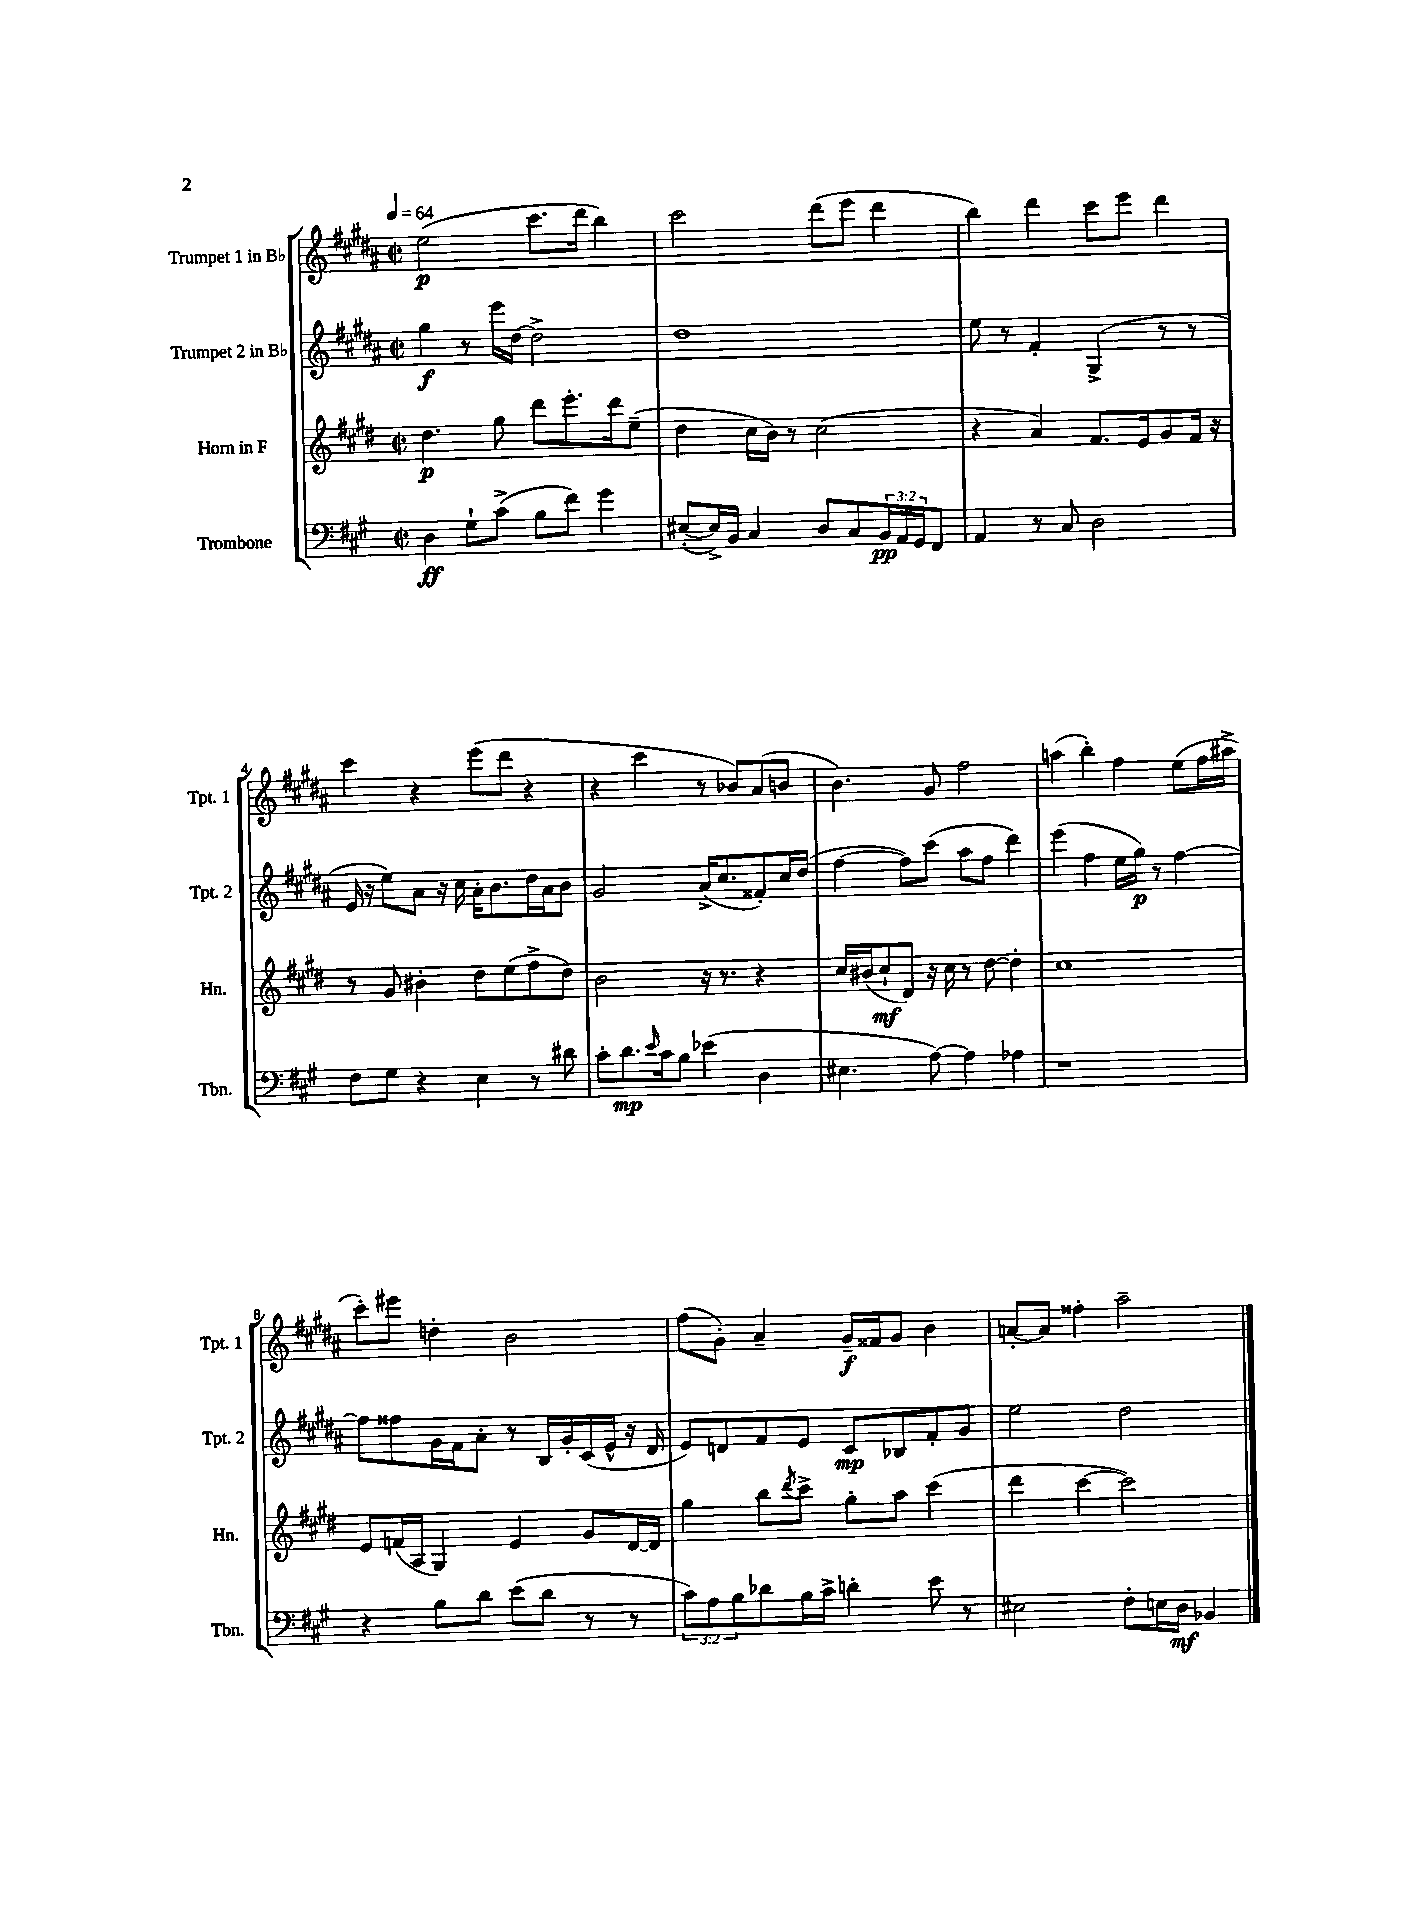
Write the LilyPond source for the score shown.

<<
\new StaffGroup <<
\new Staff = "s0" \with { instrumentName = "Trumpet 1 in Bb" shortInstrumentName = "Tpt. 1" } {
    \clef treble \key b \major \defaultTimeSignature \time 2/2 \tempo 4 = 64
    e''2\p( cis'''8. dis'''16 b''4) |
    cis'''2 dis'''8( e'''8 dis'''4 |
    b''4) dis'''4 cis'''8 e'''8 dis'''4 |
    cis'''4 r4 e'''8( dis'''8 r4 |
    r4 cis'''4 r8 bes'8) ais'8( b'8 |
    b'4.) gis'8 fis''2 |
    a''4( b''4-.) fis''4 e''8( fis''16 ais''16-> |
    cis'''8-.) eis'''8 d''4-. b'2 |
    fis''8( gis'8-.) ais'4-- gis'16--\f fisis'16 gis'8 b'4 |
    a'8~-. a'8 fisis''4-. ais''2-- \bar "|." |
}
\new Staff = "s1" \with { instrumentName = "Trumpet 2 in Bb" shortInstrumentName = "Tpt. 2" } {
    \clef treble \key b \major \defaultTimeSignature \time 2/2
    gis''4\f r8 e'''16 dis''16~ dis''2-> |
    dis''1 |
    e''8 r8 fis'4-. gis4->( r8 r8 |
    e'16 r16 e''8) ais'8 r16 cis''16 ais'16-. b'8. dis''16 ais'16 b'8 |
    gis'2 ais'16->( cis''8. fisis'8-.) cis''16 dis''16( |
    fis''4~ fis''8) cis'''8( ais''8 fis''8 dis'''4) |
    e'''4( fis''4 e''16 gis''16\p) r8 fis''4~ |
    fis''8 fisis''8 gis'16 fis'16 ais'8-. r8 b16 gis'16-. cis'16( e'16-^ r16 dis'16 |
    e'8) d'8 fis'8 e'8 cis'8\mp bes8 fis'8-. gis'8 |
    e''2 dis''2 \bar "|." |
}
\new Staff = "s2" \with { instrumentName = "Horn in F" shortInstrumentName = "Hn." } {
    \clef treble \key e \major \defaultTimeSignature \time 2/2
    dis''4.\p gis''8 dis'''8 e'''8.-. dis'''16 e''8--( |
    dis''4 cis''16 b'16) r8 cis''2( |
    r4 a'4) fis'8. e'16 gis'8 fis'16 r16 |
    r8 gis'8 bis'4-. dis''8 e''8( fis''8-> dis''8) |
    b'2 r16 r8. r4 |
    cis''16 bis'16( cis''8-!\mf dis'8) r16 cis''16 r8 dis''8~ dis''4-. |
    cis''1 |
    e'8 f'16( a16 gis4) e'4 gis'8 dis'16~ dis'16 |
    gis''4 b''8 \acciaccatura { dis'''8 } cis'''8-> gis''8-. a''8 cis'''4( |
    dis'''4 cis'''4~ cis'''2) \bar "|." |
}
\new Staff = "s3" \with { instrumentName = "Trombone" shortInstrumentName = "Tbn." } {
    \clef bass \key a \major \defaultTimeSignature \time 2/2 \override Staff.TupletNumber.text = #tuplet-number::calc-fraction-text
    d4\ff gis8-! cis'8->( b8 fis'8) gis'4 |
    eis8~-.( eis16->) b,16 cis4 d8 cis8 \tuplet 3/2 { b,16\pp a,16 gis,16 } fis,8 |
    a,4 r8 cis8 d2 |
    fis8 gis8 r4 e4 r8 dis'8 |
    cis'8-. d'8.\mp \grace { e'16 } cis'16 b8 ees'4( d4 |
    eis4. a8~) a4 aes4 |
    r1 |
    r4 b8 d'8 e'8( d'8 r8 r8 |
    \tuplet 3/2 { cis'8) a8 b8 } des'8 b16 cis'16-> d'4-. e'8 r8 |
    eis2 fis8-. e16 d16\mf bes,4 \bar "|." |
}
>>
>>
